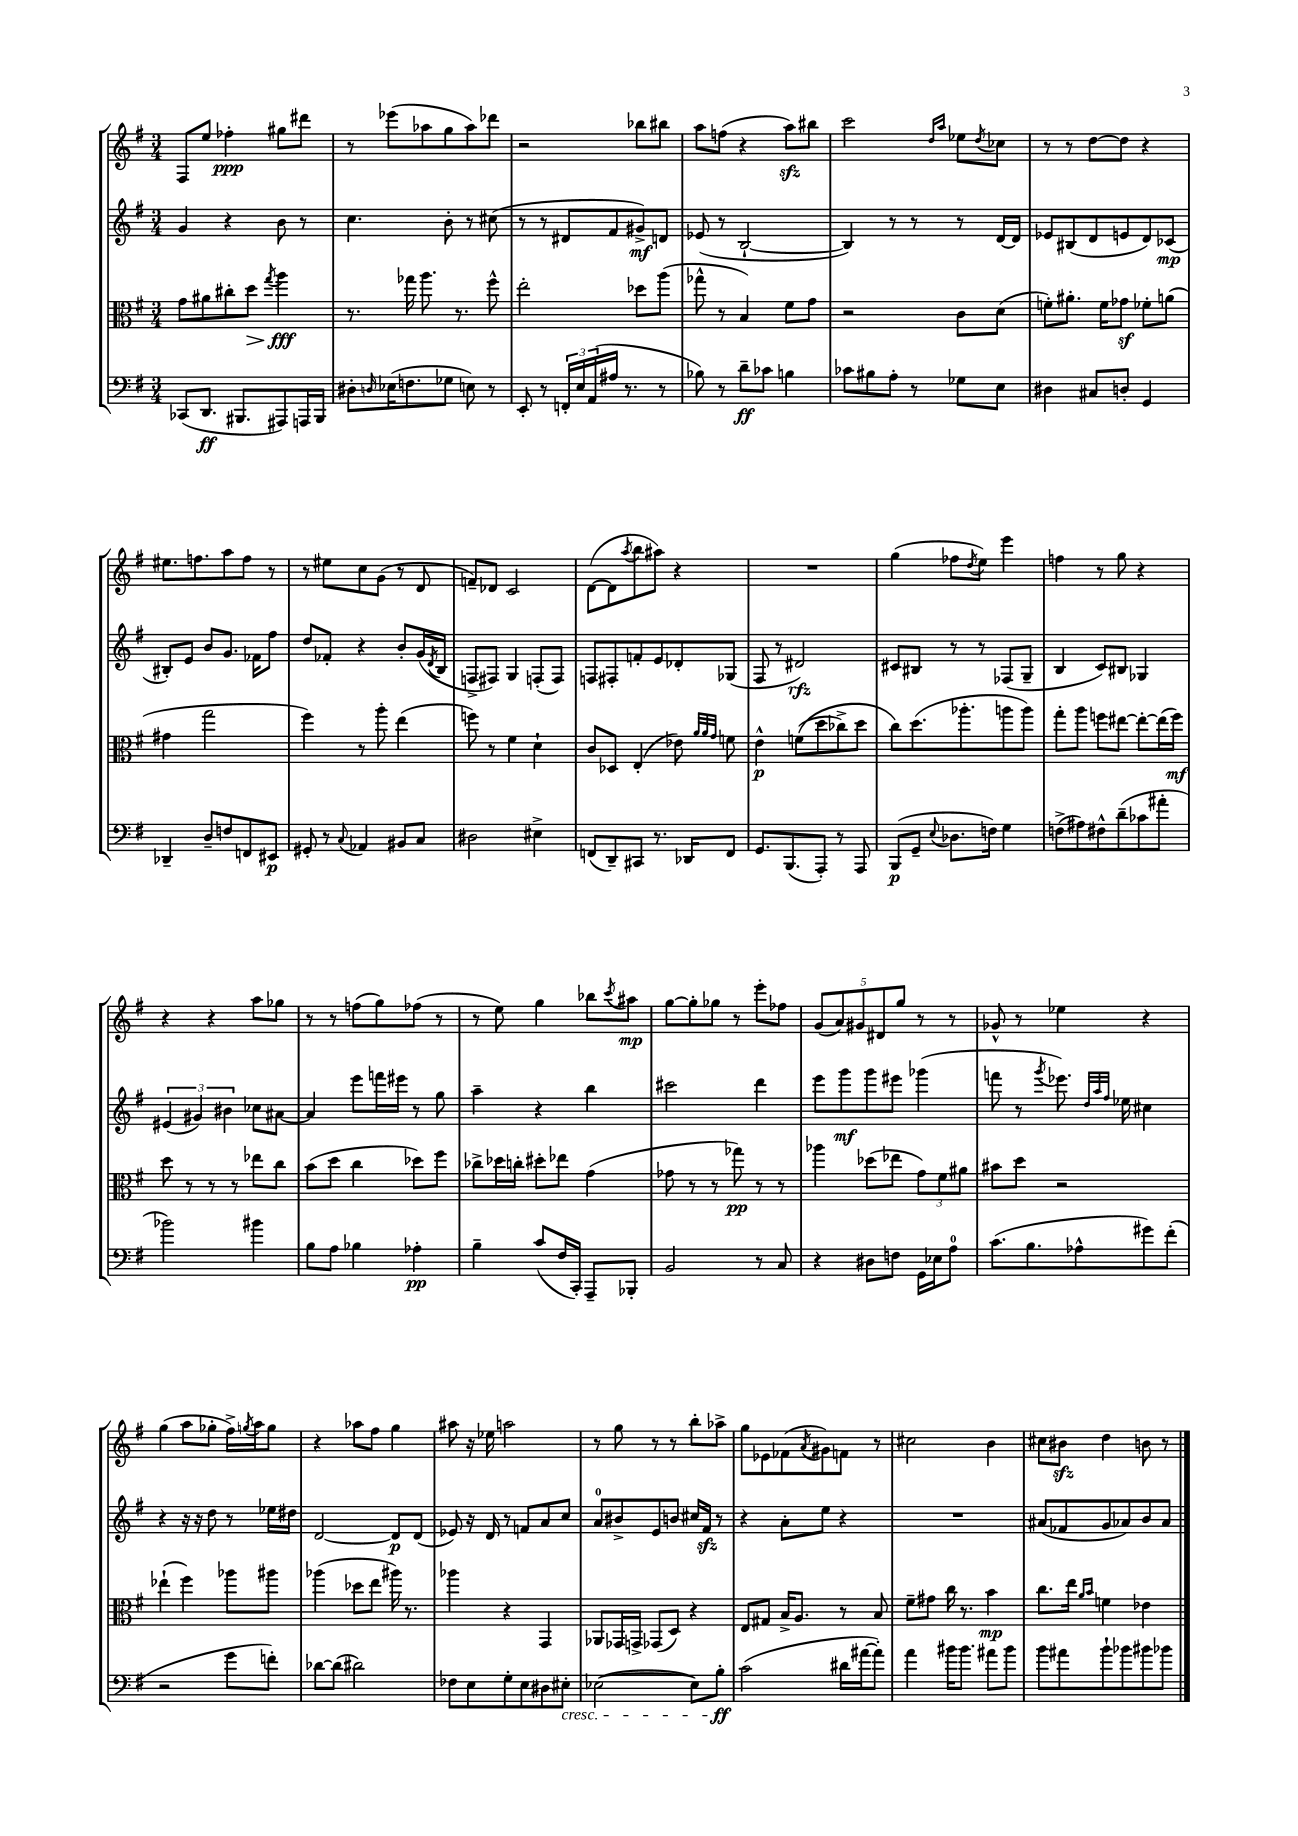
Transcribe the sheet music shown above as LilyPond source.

<<
\new StaffGroup <<
\new Staff = "s0" {
    \clef treble \key g \major \numericTimeSignature \time 3/4
    fis8 e''8 fes''4-.\ppp gis''8 dis'''8 |
    r8 ees'''8( aes''8 g''8 aes''8) des'''8 |
    r2 bes''8 bis''8 |
    a''8 f''8( r4 a''8\sfz) bis''8 |
    c'''2 \grace { d''16 a''16 } ees''8 \acciaccatura { d''8 } ces''8 |
    r8 r8 d''8~ d''8 r4 |
    eis''8. f''8. a''8 f''8 r8 |
    r8 eis''8 c''8 g'8( r8 d'8 |
    f'8--) des'8 c'2 |
    d'8~( d'8 \acciaccatura { a''8 } b''8 ais''8) r4 |
    R2. |
    g''4( fes''8 \acciaccatura { d''8 } e''8) e'''4 |
    f''4 r8 g''8 r4 |
    r4 r4 a''8 ges''8 |
    r8 r8 f''8( g''8) fes''8( r8 |
    r8 e''8) g''4 bes''8 \acciaccatura { c'''8 } ais''8\mp |
    g''8~ g''8-. ges''8 r8 e'''8-. fes''8 |
    \tuplet 5/4 { g'8( a'8) gis'8 dis'8 g''8 } r8 r8 |
    ges'8-^ r8 ees''4 r4 |
    g''4( a''8 ges''8-. fis''16->) \acciaccatura { g''8 } a''16 g''8 |
    r4 aes''8 fis''8 g''4 |
    ais''8 r16 ees''16 a''2 |
    r8 g''8 r8 r8 b''8-. aes''8-> |
    g''8 ees'8 fes'8( \acciaccatura { a'8 } gis'8) f'8 r8 |
    cis''2 b'4 |
    cis''8 bis'8\sfz d''4 b'8 r8 \bar "|." |
}
\new Staff = "s1" {
    \clef treble \key g \major \numericTimeSignature \time 3/4
    g'4 r4 b'8 r8 |
    c''4. b'8-. r8 cis''8( |
    r8 r8 dis'8 fis'8 gis'8->\mf) d'8 |
    ees'8( r8 b2~-! |
    b4) r8 r8 r8 d'16~ d'16 |
    ees'8 bis8( d'8 e'8 d'8) ces'8\mp( |
    bis8-.) e'8 b'8 g'8. fes'16 fis''8 |
    d''8 fes'8-. r4 b'8-. g'16( \acciaccatura { d'8 } b16 |
    f8-> fis8) g4 f8-.( f8) |
    f8 fis8-. f'8-. e'8 des'8-. ges8( |
    fis8 r8 dis'2\rfz) |
    cis'8 bis8 r8 r8 fes8( g8-- |
    b4 c'8) bis8 ges4 |
    \tuplet 3/2 { eis'4( gis'4) bis'4 } ces''8 ais'8~ |
    ais'4 e'''8 f'''16 eis'''16 r8 g''8 |
    a''4-- r4 b''4 |
    cis'''2 d'''4 |
    e'''8 g'''8\mf g'''8 eis'''8 ges'''4( |
    f'''8 r8 \acciaccatura { g'''8 } ees'''8.) \grace { d''32 a''32 fis''32 } ees''16 cis''4 |
    r4 r16 r16 d''8 r8 ees''16 dis''16 |
    d'2~ d'8\p d'8( |
    ees'8) r16 d'16 r8 f'8 a'8 c''8 |
    a'8-0 bis'8-> e'8 b'8 cis''16 fis'16\sfz r8 |
    r4 a'8-. e''8 r4 |
    R2. |
    ais'8( fes'8 g'8 aes'8) b'8 aes'8 \bar "|." |
}
\new Staff = "s2" {
    \clef alto \key g \major \numericTimeSignature \time 3/4
    g'8 ais'8 cis''8-. d''8\> \acciaccatura { g''8 } a''4\fff\! |
    r8. ges''16 a''8. r8. fis''8-^ |
    e''2-. des''8 a''8( |
    ges''8-^ r8 b4) fis'8 g'8 |
    r2 c'8 d'8( |
    f'8-.) ais'8.-. f'16 ges'8\sf fes'8-. a'8( |
    gis'4 g''2 |
    fis''4) r8 a''8-. e''4( |
    f''8) r8 fis'4 d'4-! |
    c'8 des8 e4-.( ees'8) \grace { a'32 a'32 g'32 } f'8 |
    e'4-^\p f'8(\( d''8 ces''8->) d''8 |
    c''8\) d''8.( aes''8.-. a''8 a''8) |
    g''8-. a''8 f''8 eis''8~ eis''8~-. eis''16( f''16\mf) |
    d''8 r8 r8 r8 ees''8 c''8 |
    b'8( d''8 c''4 des''8) fis''8 |
    ces''8-> des''16 c''16-. dis''8-. ees''8 g'4( |
    ges'8 r8 r8 ges''8\pp) r8 r8 |
    aes''4 des''8( ees''8 \tuplet 3/2 { g'8) fis'8 ais'8 } |
    bis'8 d''8 r2 |
    ees''4-!( fis''4) aes''8 ais''8 |
    aes''4( des''8 e''8 ais''16) r8. |
    aes''4 r4 g,4 |
    aes,8 ges,16 g,16-> ges,8( d8) r4 |
    e8 gis8 b16-> a8. r8 b8 |
    fis'8-- gis'8 c''16 r8. b'4\mp |
    c''8. e''16 \grace { a'16 b'16 } f'4 ees'4 \bar "|." |
}
\new Staff = "s3" {
    \clef bass \key g \major \numericTimeSignature \time 3/4
    ces,8( d,8.\ff bis,,8. ais,,8) a,,16 bis,,16 |
    dis8-. \grace { d16 } ees16( f8. ges8 e8) r8 |
    e,8-. r8 \tuplet 3/2 { f,16-. e16 a,16( } ais16 r8. r8 |
    bes8) r8 d'8--\ff ces'8 b4 |
    ces'8 bis8 a8-. r8 ges8 e8 |
    dis4 cis8 d8-. g,4 |
    des,4-- d8-- f8 f,8 eis,8\p |
    gis,8-. r8 \appoggiatura { c8 } aes,4 bis,8 c8 |
    dis2 eis4-> |
    f,8( d,8--) cis,8 r8. des,16 f,8 |
    g,8. b,,8.( a,,8-.) r8 a,,8 |
    b,,8\p( g,8-- \appoggiatura { e8 } des8. f16) g4 |
    f8->( ais8) fis8-^ d'8--( ces'8 ais'8-. |
    bes'2) bis'4 |
    b8 a8 bes4 aes4-.\pp |
    b4-- c'8( fis16 c,16-.) a,,8-- bes,,8-. |
    b,2 r8 c8 |
    r4 dis8 f8 g,16 ees16 a8-0 |
    c'8.( b8. aes8-^ gis'8) fis'8-.( |
    r2 g'8 f'8-.) |
    des'8~ des'8( dis'2) |
    fes8 e8 g8-. e8 dis8 eis8-.\cresc |
    ees2~( ees8) b8-.\ff\! |
    c'2( dis'16 ais'16~ ais'8-.) |
    a'4 bis'16 bis'8. ais'8 bis'8 |
    b'8 ais'8 b'8-! bes'8 bis'8 bes'8 \bar "|." |
}
>>
>>
\layout { \context { \Score \remove "Bar_number_engraver" } }
